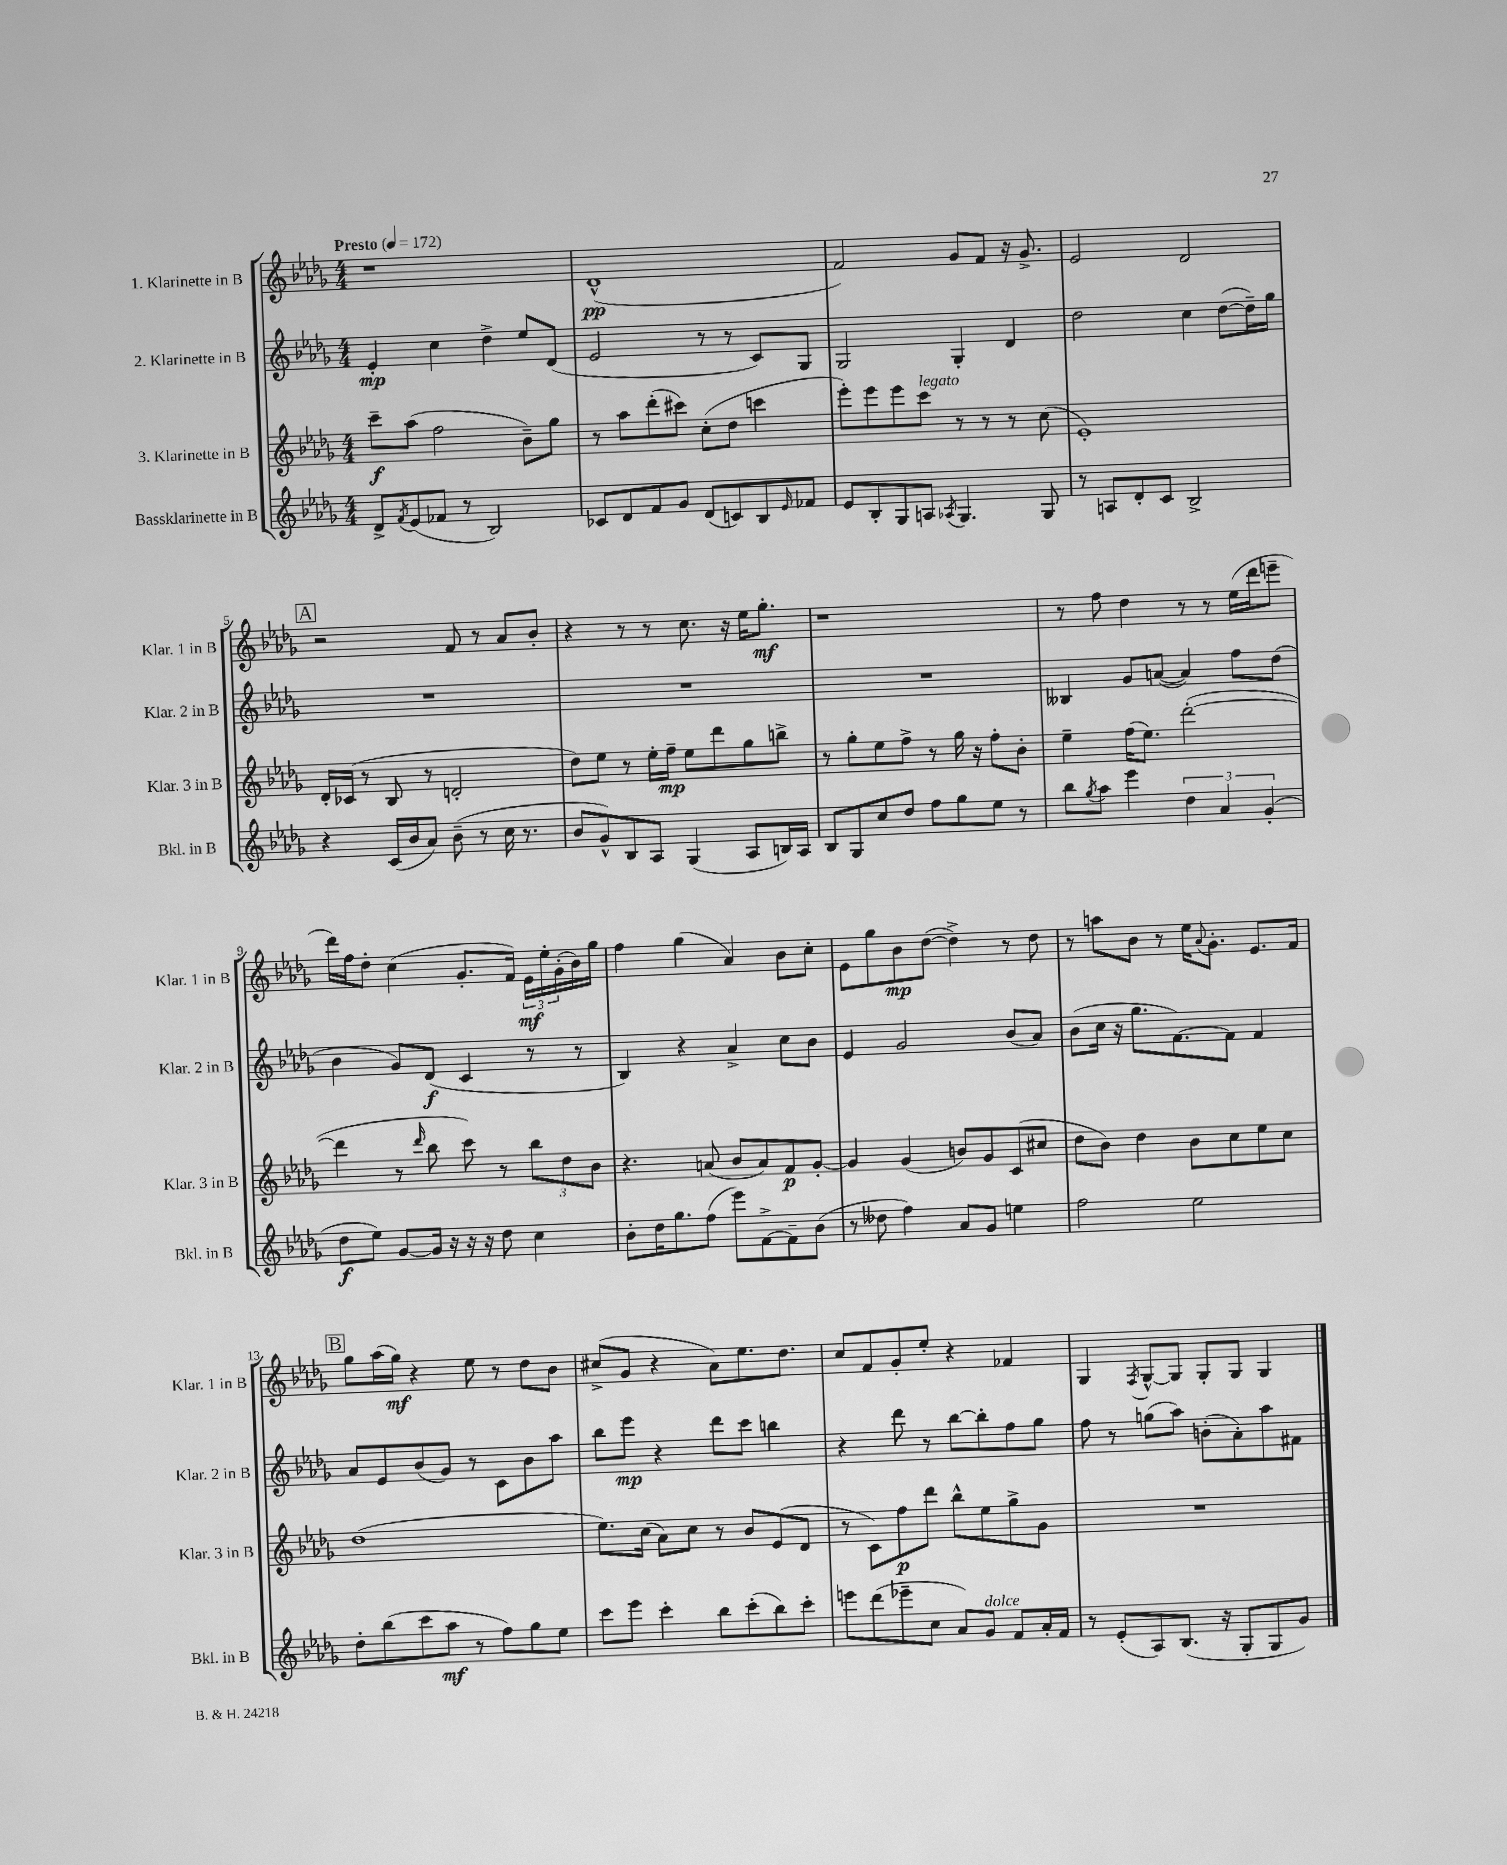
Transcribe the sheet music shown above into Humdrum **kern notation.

**kern	**kern	**kern	**kern
*staff4	*staff3	*staff2	*staff1
*clefG2	*clefG2	*clefG2	*clefG2
*k[b-e-a-d-g-]	*k[b-e-a-d-g-]	*k[b-e-a-d-g-]	*k[b-e-a-d-g-]
*M4/4	*M4/4	*M4/4	*M4/4
*MM172	*MM172	*MM172	*MM172
8d-^/L	8ccc~\L	4e-'/	1r
8qf/	.	.	.
(8e-/	(8aa-\J	.	.
8f-/J	2ff\	4cc\	.
8r	.	.	.
2B-/)	.	4dd-^\	.
.	8b-~\L)	8ee-/L	.
.	8gg-\J	(8d-/J	.
=	=	=	=
8c-/L	8r	2e-/	(1d-^^
8d-/	8aa-\L	.	.
8f/	(8ddd-'\	.	.
8g-/J	8ccc#\J)	.	.
(8d-/L	(8cc'\L	8r	.
8c/)	8dd-\J	8r	.
8B-/	4ccc\	8c/L)	.
16qqe-/	.	.	.
8f-/J	.	8G-/J	.
=	=	=	=
8e-/L	8eee-'\L)	2G-/	2f/)
8B-'/	8eee-\	.	.
8G-/	8eee-\	.	.
8A/J	8ccc\J	.	.
8qA-/	.	.	.
4.G-/	8r	4G-'/	8g-/L
.	8r	.	8f/J
.	8r	4d-/	16r
.	.	.	8.g-^/
8G-/	(8cc\	.	.
=	=	=	=
8r	1e-')	2dd-\	2e-/
8A/L	.	.	.
8d-'/	.	.	.
8c/J	.	.	.
2B-^/	.	4cc\	2d-/
.	.	([8dd-\L	.
.	.	16dd-~\]L)	.
.	.	16gg-\JJ	.
=	=	=	=
4r	16d-'/LL	1r	2r
.	(16c-/JJ	.	.
.	8r	.	.
(16c/LL	8B-/	.	.
16b-/J	.	.	.
8a-/J)	8r	.	.
(8b-~\	2d'/	.	8f/
8r	.	.	8r
16cc\	.	.	8a-/L
8.r	.	.	.
.	.	.	8b-'/J
=	=	=	=
8b-/L	8dd-\L)	1r	4r
8g-^^/)	8ee-\J	.	.
8B-/	8r	.	8r
8A-/J	16ee-'\LL	.	8r
.	16ff~\JJ	.	.
(4G-/	8ee-\L	.	8.cc\
.	8ddd-\	.	.
.	.	.	16r
8A-/L	8gg-\	.	16ee-\LK
.	.	.	8.gg-'\J
16B/L)	8bb^\J	.	.
16A-/JJ	.	.	.
=	=	=	=
8B-/L	8r	1r	1r
8G-/	8gg-'\L	.	.
8cc/	8ee-\	.	.
8dd-/J	8ff^\J	.	.
8ff\L	8r	.	.
8gg-\	16gg-\	.	.
.	16r	.	.
8ee-\J	8ff'\L	.	.
8r	8b-'\J	.	.
=	=	=	=
8bb-\L	4ee-~\	4B--/	8r
8qgg-/	.	.	.
8aa-\J	.	.	8ff\
4eee-\	(16ff\LK	8g-/L	4dd-\
.	8.ee-\J)	.	.
.	.	([8a/J	.
6dd-\	([2ddd-'\	4a/])	8r
.	.	.	8r
6a-/	.	.	.
.	.	8ff\L	(16ee-\LL
.	.	.	16ddd-\J
(6g-'/	.	.	.
.	.	(8dd-\J	8eee~\J
=	=	=	=
8dd-\L	4ddd-\]	4b-\	16ddd-\LL)
.	.	.	16ff\J
8ee-\J)	.	.	8dd-'\J
[8g-/L	8r	8g-/L)	(4cc\
.	16qqddd-/	.	.
16g-/]Jk	8bb-\	(8d-/J	.
16r	.	.	.
16r	8ccc\)	4c/	8.g-'/L
16r	.	.	.
8dd-\	8r	.	.
.	.	.	16f/Jk)
4cc\	12bb-\L	8r	24e-\LL
.	.	.	24ee-'\
.	12dd-\	.	(24g-'\
.	.	8r	16b-\)
.	12b-\J	.	.
.	.	.	16gg-\JJ
=	=	=	=
8b-'\L	4.r	4B-/)	4ff\
16dd-\K	.	.	.
8.gg-\	.	.	.
.	.	4r	(4gg-\
(8ff\J	(8a/	.	.
8eee-\L)	8b-/L	4a-^/	4a-/)
[8f^\	8a/)	.	.
8f~\]	8f/	8cc\L	8b-\L
(8b-\J	[8g-'/J	8b-\J	8cc'\J
=	=	=	=
8r	4g-/]	4e-/	8e-\L
8dd--\	.	.	8gg-\
4ff\)	(4g-/	2g-/	8b-\
.	.	.	([8dd-\J
8a-/L	8b/L)	.	4dd-^\])
8g-/J	8g-/	.	.
4ee\	(8c/	(8b-/L	8r
.	8cc#/J	8a-/J)	8dd-\
=	=	=	=
2ff\	8dd-\L	(8b-\L	8r
.	8b-\J)	16cc\Jk	8aa\L
.	.	16r	.
.	4dd-\	8.gg-\L	8b-\J
.	.	.	8r
.	.	[8.f\)	.
2ee-\	8b-\L	.	16ee-\LK
.	.	.	8qqa-/
.	.	.	8.g-'\J
.	8cc\	8f\]J	.
.	8ee-\	4f/	8.e-/L
.	8cc\J	.	.
.	.	.	16f/Jk
=	=	=	=
8dd-'\L	(1dd-	8a-/L	8gg-\L
(8bb-\	.	8e-/	(16aa-\L
.	.	.	16gg-\JJ)
8ccc\	.	(8b-/	4r
8aa-\J	.	8g-/J)	.
8r	.	8r	8ee-\
8ff\L)	.	8c\L	8r
8gg-\	.	8b-\	8dd-\L
8ee-\J	.	8aa-\J	8b-\J
=	=	=	=
8ccc\L	8.ee-\L)	8bb-\L	(8cc#^/L
8eee-\J	.	8eee-\J	8g-/J
.	(16cc\Jk	.	.
4ccc'\	8a-\L)	4r	4r
.	8cc\J	.	.
8bb-\L	8r	8ddd-\L	8a-\L)
(8ccc'\	8b-/L	8ccc\J	8.ee-\
8bb-\)	(8e-/	4bb\	.
.	.	.	8.dd-\J
8ccc'\J	8d-/J	.	.
=	=	=	=
8eee\L	8r	4r	8cc/L
(8ddd-\	8c\L)	.	8f/
8eee-~\	8ff\	8ddd-\	8g-'/
8cc\J	8ddd-\J	8r	8ee-'/J
8a-/L)	8bb-^^\L	[8bb-\L	4r
8g-/J	8ee-\	8bb-'\]	.
8f/L	8gg-^\	8ff\	4f-/
16a-'/L	8g-\J	8gg-\J	.
16f/JJ	.	.	.
=	=	=	=
8r	1r	8ff\	4G-/
(8e-'/L	.	8r	.
.	.	.	8qF/
8A-/)	.	(8gg\L	[8G-^^/L
(8.B-/J	.	8aa-\J)	8G-/]J
.	.	(8b'\L	8G-'/L
16r	.	.	.
8G-'/L	.	8a-'\)	8G-/J
8G-/	.	8aa-\	4G-/
8g-/J)	.	8f#\J	.
==	==	==	==
*-	*-	*-	*-
